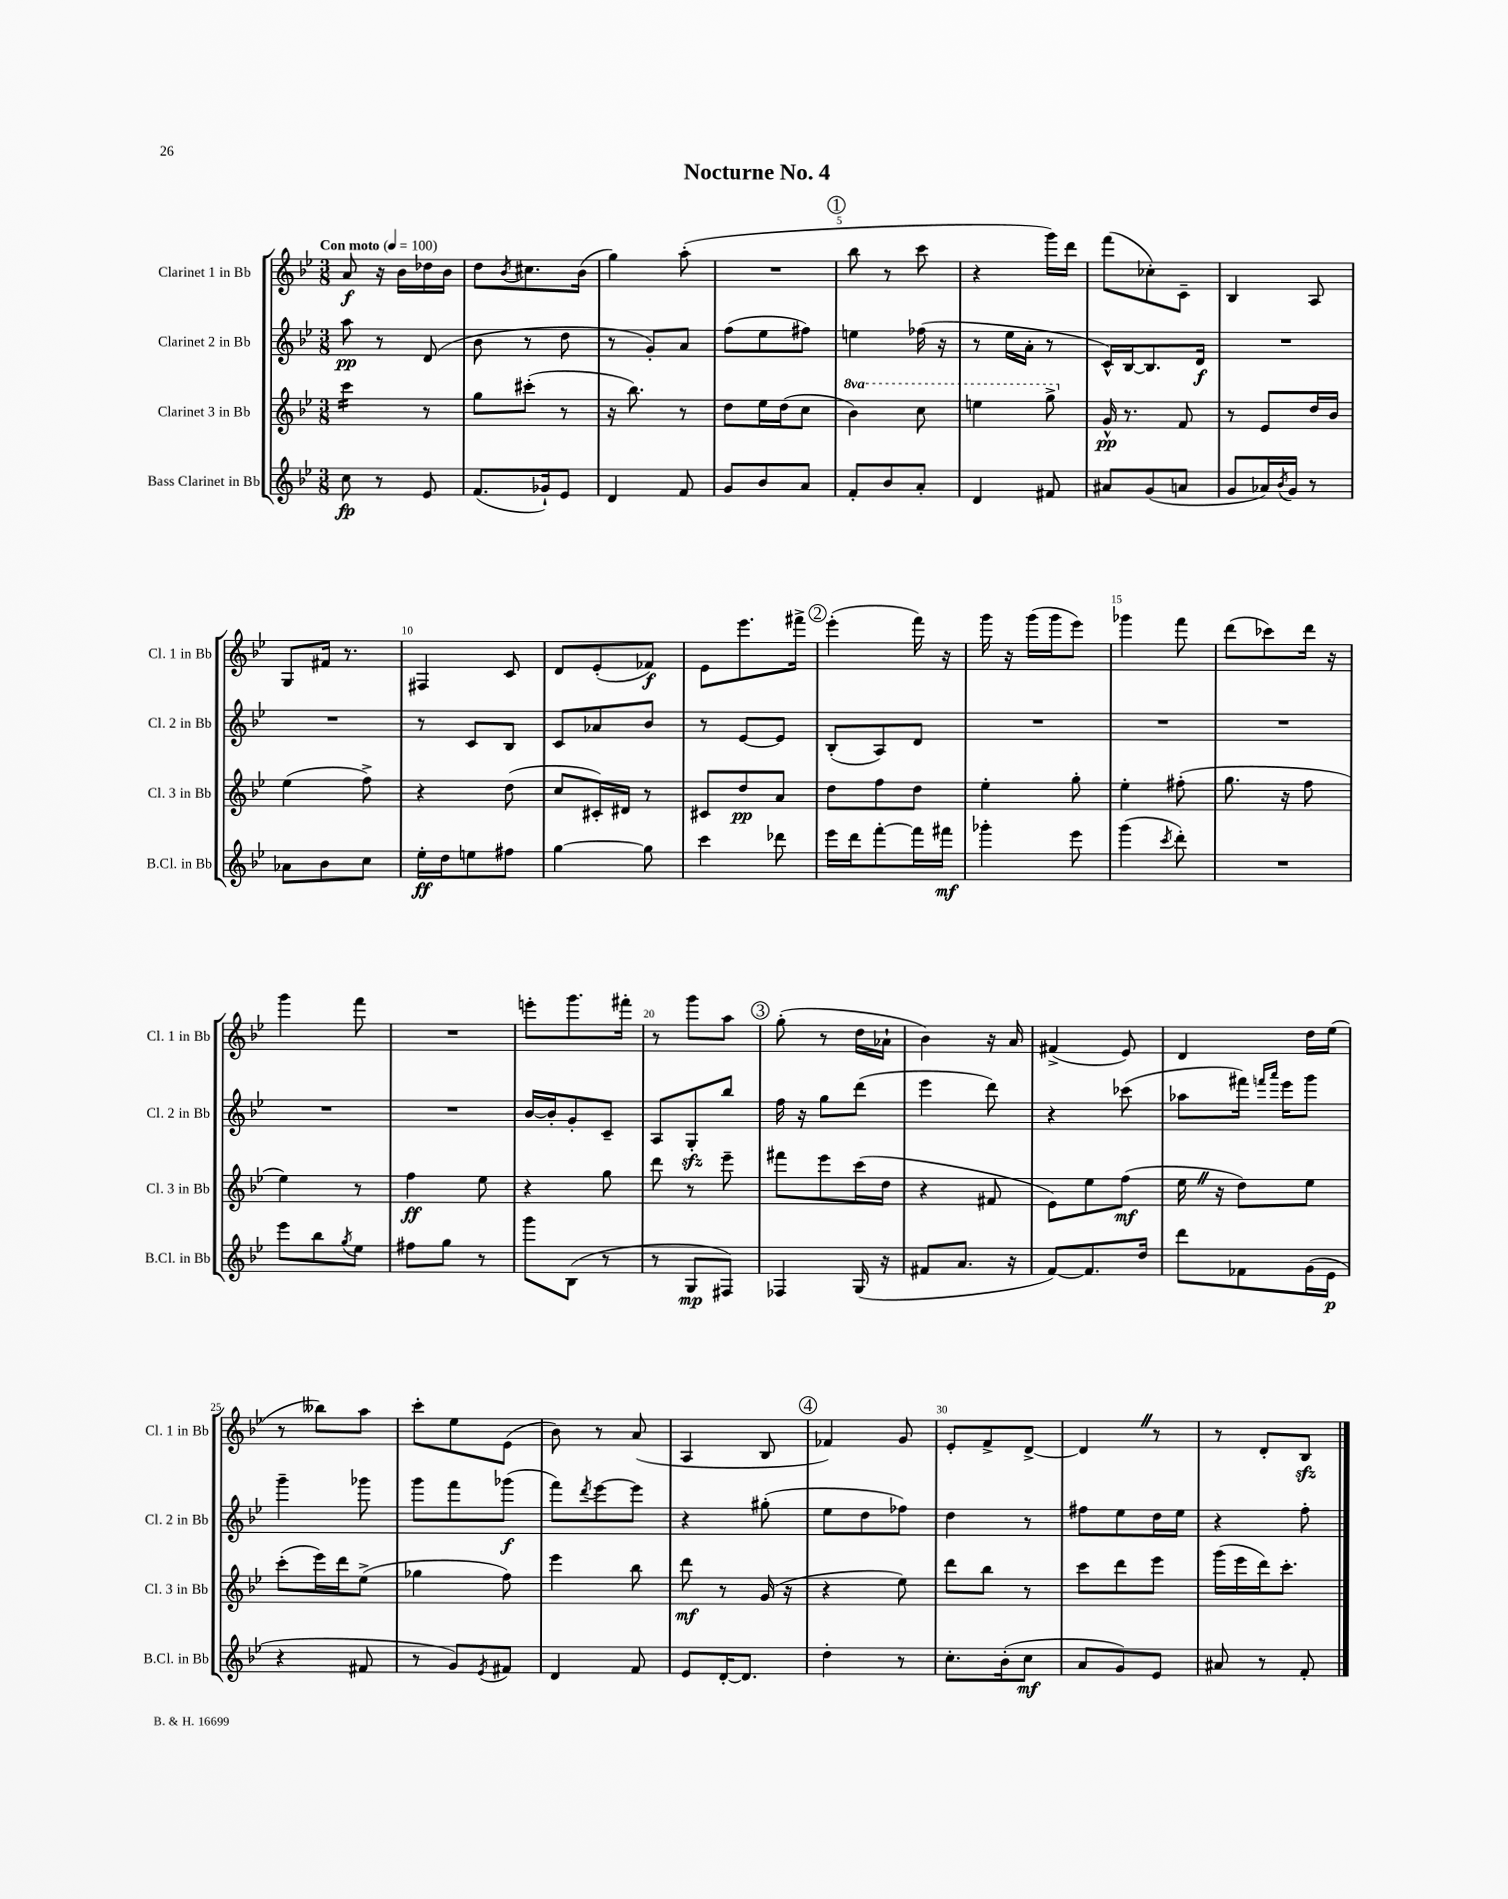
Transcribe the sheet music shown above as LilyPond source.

\header { title = "Nocturne No. 4" }
<<
\new StaffGroup <<
\new Staff = "s0" \with { instrumentName = "Clarinet 1 in Bb" shortInstrumentName = "Cl. 1 in Bb" } {
    \clef treble \key bes \major \numericTimeSignature \time 3/8 \tempo "Con moto" 4 = 100
    a'8\f r16 bes'16 des''16 bes'16 |
    d''8 \acciaccatura { bes'8 } cis''8. bes'16( |
    g''4) a''8-.( |
    R4. |
    \mark \markup { \circle "1" } bes''8 r8 c'''8 |
    r4 g'''16) d'''16 |
    f'''8( ces''8-.) c'8-- |
    bes4 a8 |
    g8 fis'16 r8. |
    fis4 c'8 |
    d'8 ees'8-.( fes'8\f) |
    ees'8 ees'''8. fis'''16-> |
    \mark \markup { \circle "2" } ees'''4-.( f'''16) r16 |
    g'''16 r16 g'''16( g'''16 ees'''8) |
    ges'''4 f'''8 |
    d'''8( ces'''8) d'''16 r16 |
    g'''4 f'''8 |
    R4. |
    e'''8-. g'''8. fis'''16-. |
    r8 g'''8 a''8 |
    \mark \markup { \circle "3" } g''8-.( r8 d''16 aes'16-! |
    bes'4) r16 a'16 |
    fis'4->( ees'8) |
    d'4 d''16 ees''16( |
    r8 beses''8) a''8 |
    c'''8-. ees''8 ees'8( |
    bes'8) r8 a'8( |
    a4 bes8 |
    \mark \markup { \circle "4" } fes'4) g'8 |
    ees'8-. f'8-> d'8~-> |
    d'4 \once \override BreathingSign.text = \markup { \musicglyph "scripts.caesura.straight" } \breathe r8 |
    r8 d'8-. bes8\sfz \bar "|." |
}
\new Staff = "s1" \with { instrumentName = "Clarinet 2 in Bb" shortInstrumentName = "Cl. 2 in Bb" } {
    \clef treble \key bes \major \numericTimeSignature \time 3/8
    a''8\pp r8 d'8( |
    bes'8 r8 d''8 |
    r8 g'8-.) a'8 |
    f''8( ees''8 fis''8) |
    \mark \markup { \circle "1" } e''4 fes''16( r16 |
    r8 ees''16 a'16-. r8 |
    c'16-^) bes16~ bes8. d'16\f |
    R4. |
    R4. |
    r8 c'8 bes8 |
    c'8 aes'8 bes'8 |
    r8 ees'8~ ees'8 |
    \mark \markup { \circle "2" } bes8-.( a8) d'8 |
    R4. |
    R4. |
    R4. |
    R4. |
    R4. |
    bes'16~ bes'16-. g'8-. c'8-- |
    a8 g8-.\sfz bes''8 |
    \mark \markup { \circle "3" } f''16 r16 g''8 d'''8( |
    ees'''4 d'''8) |
    r4 ces'''8( |
    aes''8 fis'''16) \grace { f'''16 a'''16 } ees'''16 g'''8 |
    g'''4-- ges'''8 |
    g'''8 f'''8 ges'''8\f( |
    f'''8) \acciaccatura { d'''8 } ees'''8~ ees'''8 |
    r4 gis''8-.( |
    \mark \markup { \circle "4" } ees''8 d''8 fes''8) |
    d''4 r8 |
    fis''8 ees''8 d''16 ees''16 |
    r4 f''8-. \bar "|." |
}
\new Staff = "s2" \with { instrumentName = "Clarinet 3 in Bb" shortInstrumentName = "Cl. 3 in Bb" } {
    \clef treble \key bes \major \numericTimeSignature \time 3/8 \set Staff.ottavationMarkups = #ottavation-simple-ordinals
    c'''4:16 r8 |
    g''8 cis'''8-.( r8 |
    r16 bes''8.) r8 |
    d''8 ees''16 d''16( c''8 |
    \mark \markup { \circle "1" } \ottava #1 bes''4) c'''8 |
    e'''4 g'''8-> \ottava #0 |
    g'16-^\pp r8. f'8 |
    r8 ees'8 d''16 bes'16 |
    ees''4( f''8->) |
    r4 d''8( |
    c''8 cis'16-.) dis'16 r8 |
    cis'8 d''8\pp a'8 |
    \mark \markup { \circle "2" } d''8 f''8 d''8 |
    ees''4-. g''8-. |
    ees''4-. fis''8-.( |
    g''8. r16 f''8 |
    ees''4) r8 |
    f''4\ff ees''8 |
    r4 g''8 |
    d'''8 r8 ees'''8-- |
    \mark \markup { \circle "3" } fis'''8 ees'''8 c'''16( d''16 |
    r4 fis'8 |
    ees'8) ees''8 f''8\mf( |
    ees''16 \once \override BreathingSign.text = \markup { \musicglyph "scripts.caesura.straight" } \breathe r16 d''8) ees''8 |
    c'''8-.( ees'''16) d'''16 ees''8->( |
    ges''4 f''8) |
    ees'''4 bes''8 |
    d'''8\mf r8 g'16( r16 |
    \mark \markup { \circle "4" } r4 ees''8) |
    d'''8 bes''8 r8 |
    c'''8 d'''8 ees'''8 |
    g'''16( ees'''16 d'''16) c'''8.-. \bar "|." |
}
\new Staff = "s3" \with { instrumentName = "Bass Clarinet in Bb" shortInstrumentName = "B.Cl. in Bb" } {
    \clef treble \key bes \major \numericTimeSignature \time 3/8
    c''8\fp r8 ees'8 |
    f'8.( ges'16-!) ees'8 |
    d'4 f'8 |
    g'8 bes'8 a'8 |
    \mark \markup { \circle "1" } f'8-. bes'8 a'8-. |
    d'4 fis'8 |
    ais'8 g'8( a'8 |
    g'8 aes'16) \acciaccatura { bes'8 } g'16 r8 |
    aes'8 bes'8 c''8 |
    ees''16-.\ff d''16 e''8 fis''8 |
    g''4~ g''8 |
    c'''4 des'''8 |
    \mark \markup { \circle "2" } ees'''16 d'''16 f'''8~-. f'''16 fis'''16\mf |
    ges'''4-. ees'''8 |
    g'''4( \acciaccatura { c'''8 } d'''8-.) |
    R4. |
    ees'''8 bes''8 \acciaccatura { g''8 } ees''8 |
    fis''8 g''8 r8 |
    g'''8 bes8( r8 |
    r8 g8\mp fis8) |
    \mark \markup { \circle "3" } fes4 g16( r16 |
    fis'8 a'8. r16 |
    f'8~) f'8. d''16 |
    d'''8 fes'8 g'16( ees'16\p |
    r4 fis'8 |
    r8 g'8) \acciaccatura { ees'8 } fis'8 |
    d'4 f'8 |
    ees'8 d'16~-. d'8. |
    \mark \markup { \circle "4" } d''4-. r8 |
    c''8.-. bes'16-.( c''8\mf |
    a'8 g'8) ees'8 |
    ais'8 r8 f'8-. \bar "|." |
}
>>
>>
\layout { \context { \Score \override BarNumber.break-visibility = ##(#f #t #t) barNumberVisibility = #(every-nth-bar-number-visible 5) } }
